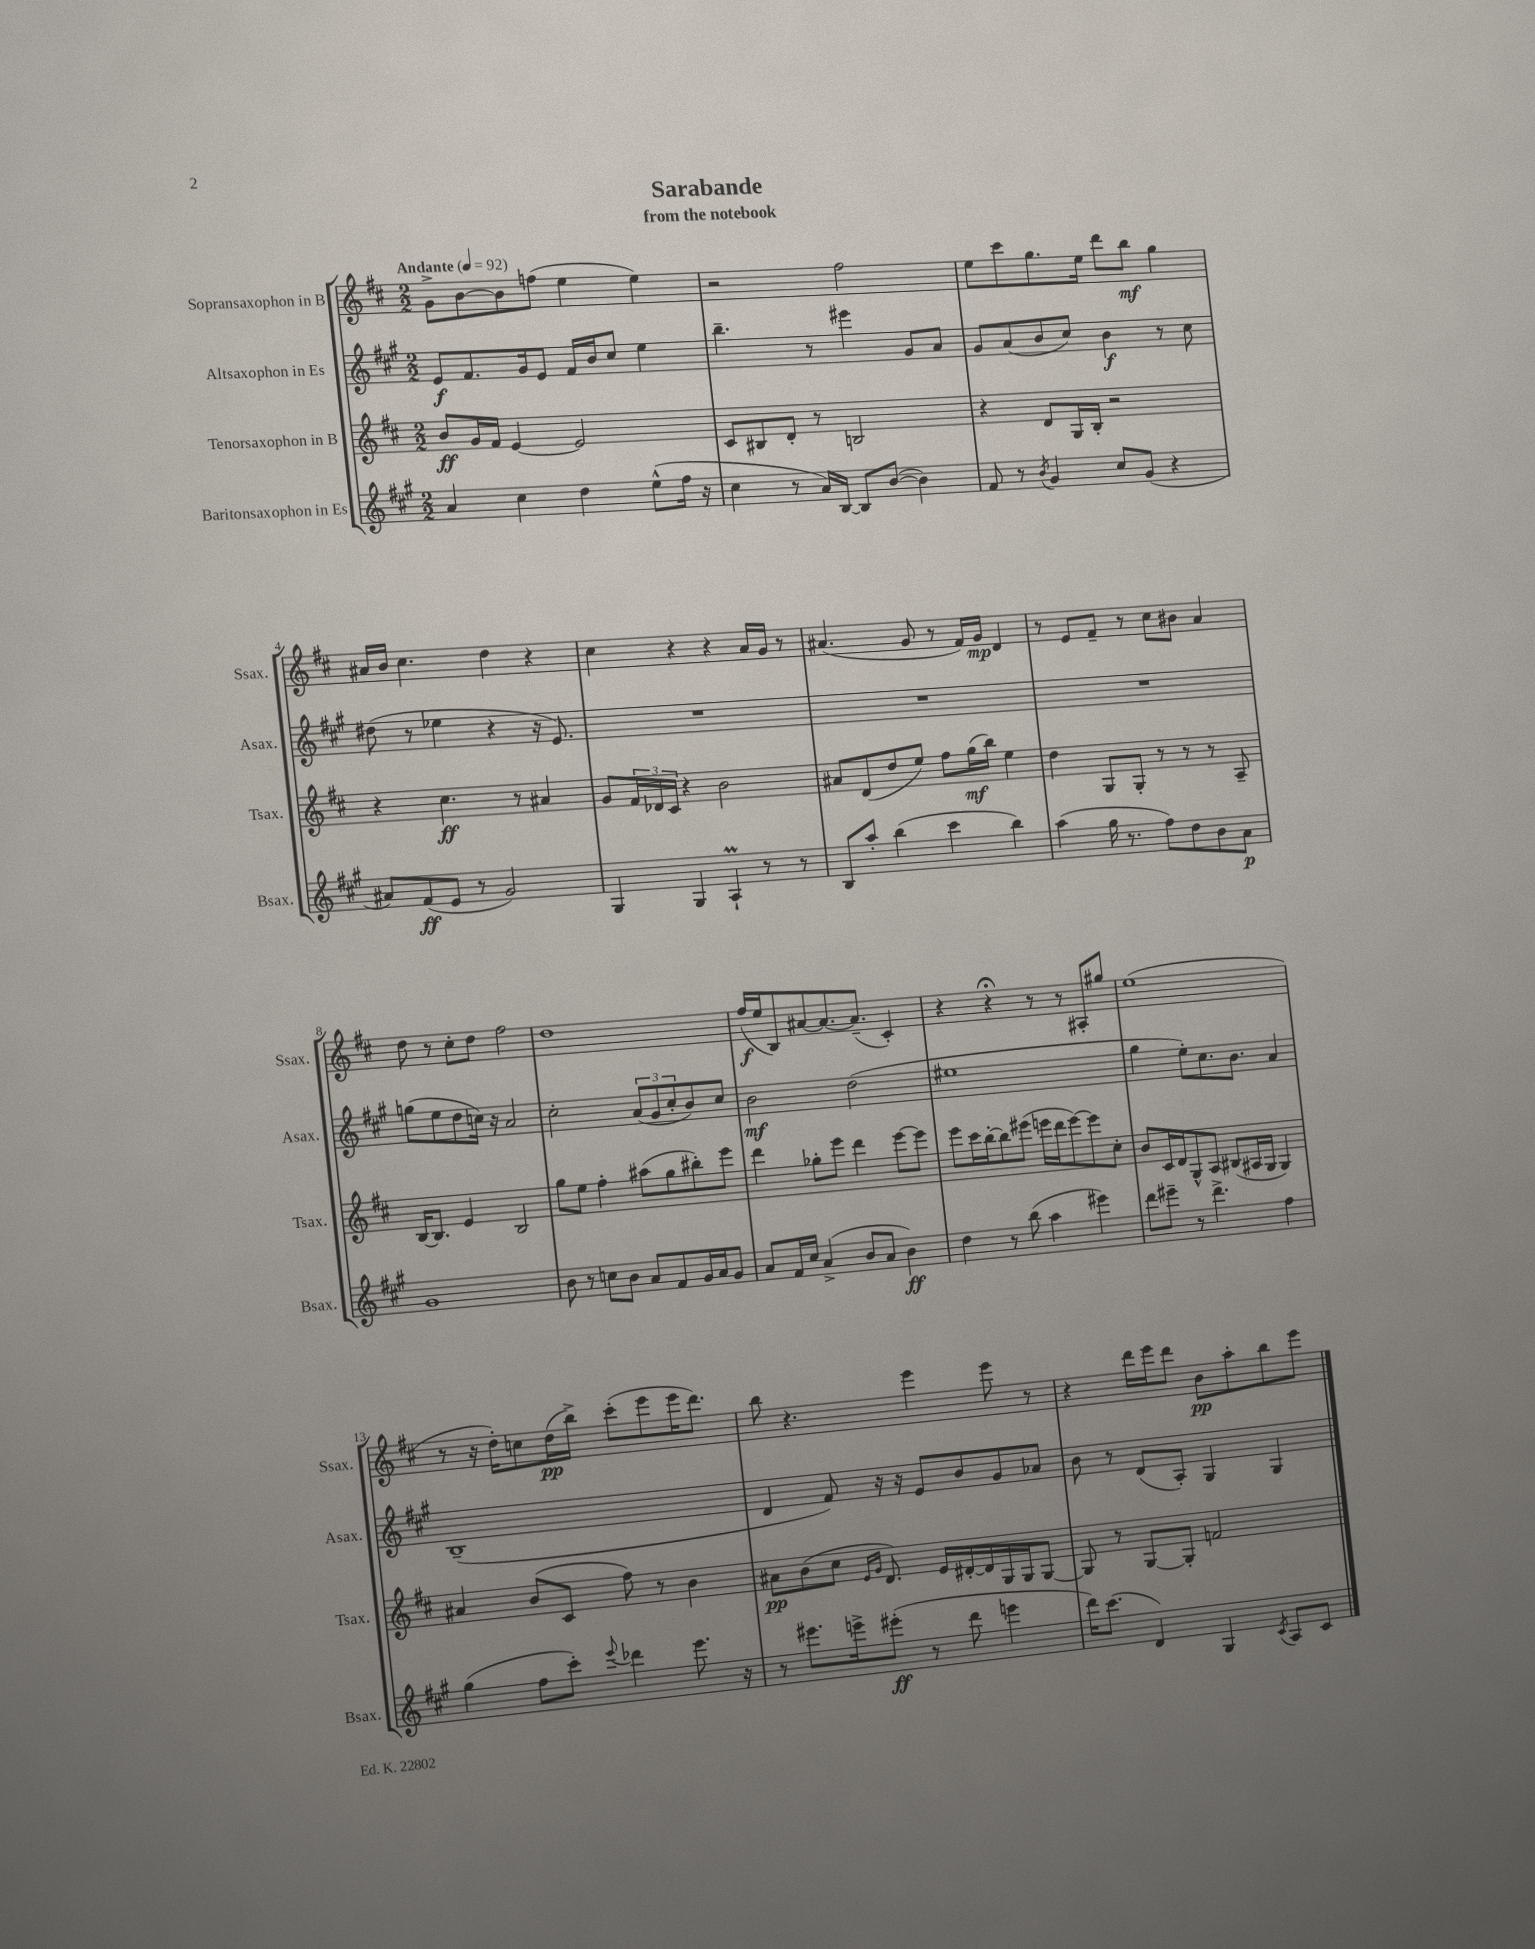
\header { title = "Sarabande" subtitle = "from the notebook" }
<<
\new StaffGroup <<
\new Staff = "s0" \with { instrumentName = "Sopransaxophon in B" shortInstrumentName = "Ssax." } {
    \clef treble \key d \major \numericTimeSignature \time 2/2 \tempo "Andante" 4 = 92
    g'8-> b'8~ b'8 f''8( e''4 e''4) |
    r2 fis''2 |
    e''8 cis'''8 g''8. e''16 d'''8 b''8\mf g''4 |
    ais'16 b'16 cis''4. d''4 r4 |
    cis''4 r4 r4 a'16 g'16 r8 |
    ais'4.( g'8 r8 fis'16) g'16\mp d'4 |
    r8 e'8 fis'8-- r8 cis''8 bis'8 a'4 |
    d''8 r8 cis''8-. d''8 fis''2 |
    d''1 |
    fis''16\f( e''16 b8) ais'8~ ais'8.~ ais'8.--( cis'4-.) |
    r4 r4\fermata r8 r8 ais8-. gis''8 |
    e''1( |
    r8 r16 d''16-.) c''8 d''16\pp( b''16->) cis'''8-.( e'''8 e'''16 d'''8.) |
    b''8 r4. e'''4 e'''8 r8 |
    r4 d'''16 e'''16 d'''8 b'8\pp a''8-. b''8 e'''8 \bar "|." |
}
\new Staff = "s1" \with { instrumentName = "Altsaxophon in Es" shortInstrumentName = "Asax." } {
    \clef treble \key a \major \numericTimeSignature \time 2/2
    e'8\f fis'8. gis'16 e'8 fis'16 b'16 cis''8 e''4 |
    b''4.-- r8 eis'''4 gis'8 a'8 |
    gis'8 a'8( b'8 cis''8) b'4\f r8 cis''8 |
    dis''8( r8 ees''4 r4 r16 e'8.) |
    R1 |
    R1 |
    R1 |
    g''8( e''8 d''8 c''16) r16 a'2 |
    cis''2-. \tuplet 3/2 { a'8( gis'8 cis''8-. } b'8) cis''8 |
    b'2\mf d''2( |
    eis''1 |
    gis''4 e''8-.) cis''8. b'8. a'4 |
    b1--( |
    d'4 fis'8) r16 r16 e'8 b'8 gis'8 aes'8 |
    b'8 r8 d'8( a8-.) gis4 gis4 \bar "|." |
}
\new Staff = "s2" \with { instrumentName = "Tenorsaxophon in B" shortInstrumentName = "Tsax." } {
    \clef treble \key d \major \numericTimeSignature \time 2/2
    b'8\ff g'16 fis'16 e'4~ e'2 |
    cis'8 bis8 d'8-. r8 b2 |
    r4 d'8 g16 b16-. r2 |
    r4 cis''4.\ff r8 ais'4 |
    g'8 \tuplet 3/2 { fis'16 des'16 cis'16 } r4 b'2 |
    ais'8 d'8( d''8 e''8) fis''8 g''16\mf( b''16) e''4 |
    d''4 g8 g8-. r8 r8 r8 a8-- |
    b16~ b8. e'4 b2 |
    g''8 e''8 fis''4-. ais''8( g''8 bis''8-.) e'''8 |
    d'''4 ges''8-. e'''8 d'''4 e'''8~ e'''8 |
    e'''8 cis'''16 b''16~-. b''8 eis'''8( e'''16 d'''16 e'''8~) e'''8 cis''8-. |
    b'8 cis'16 d'16 g8-^ a8 bis8( ais16 g16 g4) |
    ais'4 b'8( cis'8 fis''8) r8 b'4 |
    ais'8\pp b'8( cis''8 \grace { e'16 g'16 } d'8.) e'16 dis'16~-. dis'16 g16 g16 g8~ |
    g8 r8 g8~ g8-. f'2 \bar "|." |
}
\new Staff = "s3" \with { instrumentName = "Baritonsaxophon in Es" shortInstrumentName = "Bsax." } {
    \clef treble \key a \major \numericTimeSignature \time 2/2
    a'4 cis''4 d''4 e''8-^( fis''16 r16 |
    cis''4 r8 a'16) b16~ b8 b'8~( b'4) |
    fis'8 r8 \acciaccatura { b'8 } gis'4 cis''8 gis'8( r4 |
    ais'8) fis'8\ff( e'8 r8 gis'2) |
    gis4 gis4 a4-!\prall r8 r8 |
    b8 a''8-. b''4( cis'''4 b''4) |
    a''4( gis''16 r8. fis''8) d''8 b'8 a'8\p |
    gis'1 |
    b'8 r8 c''8 b'8 a'8 fis'8 gis'16 a'16 gis'8 |
    a'8 fis'16 cis''16 a'4->( b'8 a'8 b'4\ff) |
    d''4 r8 b''8( a''4 eis'''4) |
    d'''8 eis'''8-- r8 d'''4.-> fis''4 |
    gis''4( fis''8 cis'''8-.) \appoggiatura { e'''8 } des'''4 e'''8. r16 |
    r8 eis'''8. e'''16-> eis'''8-.\ff( r8 d'''8 e'''4 |
    d'''16) cis'''8.( d'4) gis4 \acciaccatura { cis'8 } a8 cis'8 \bar "|." |
}
>>
>>
